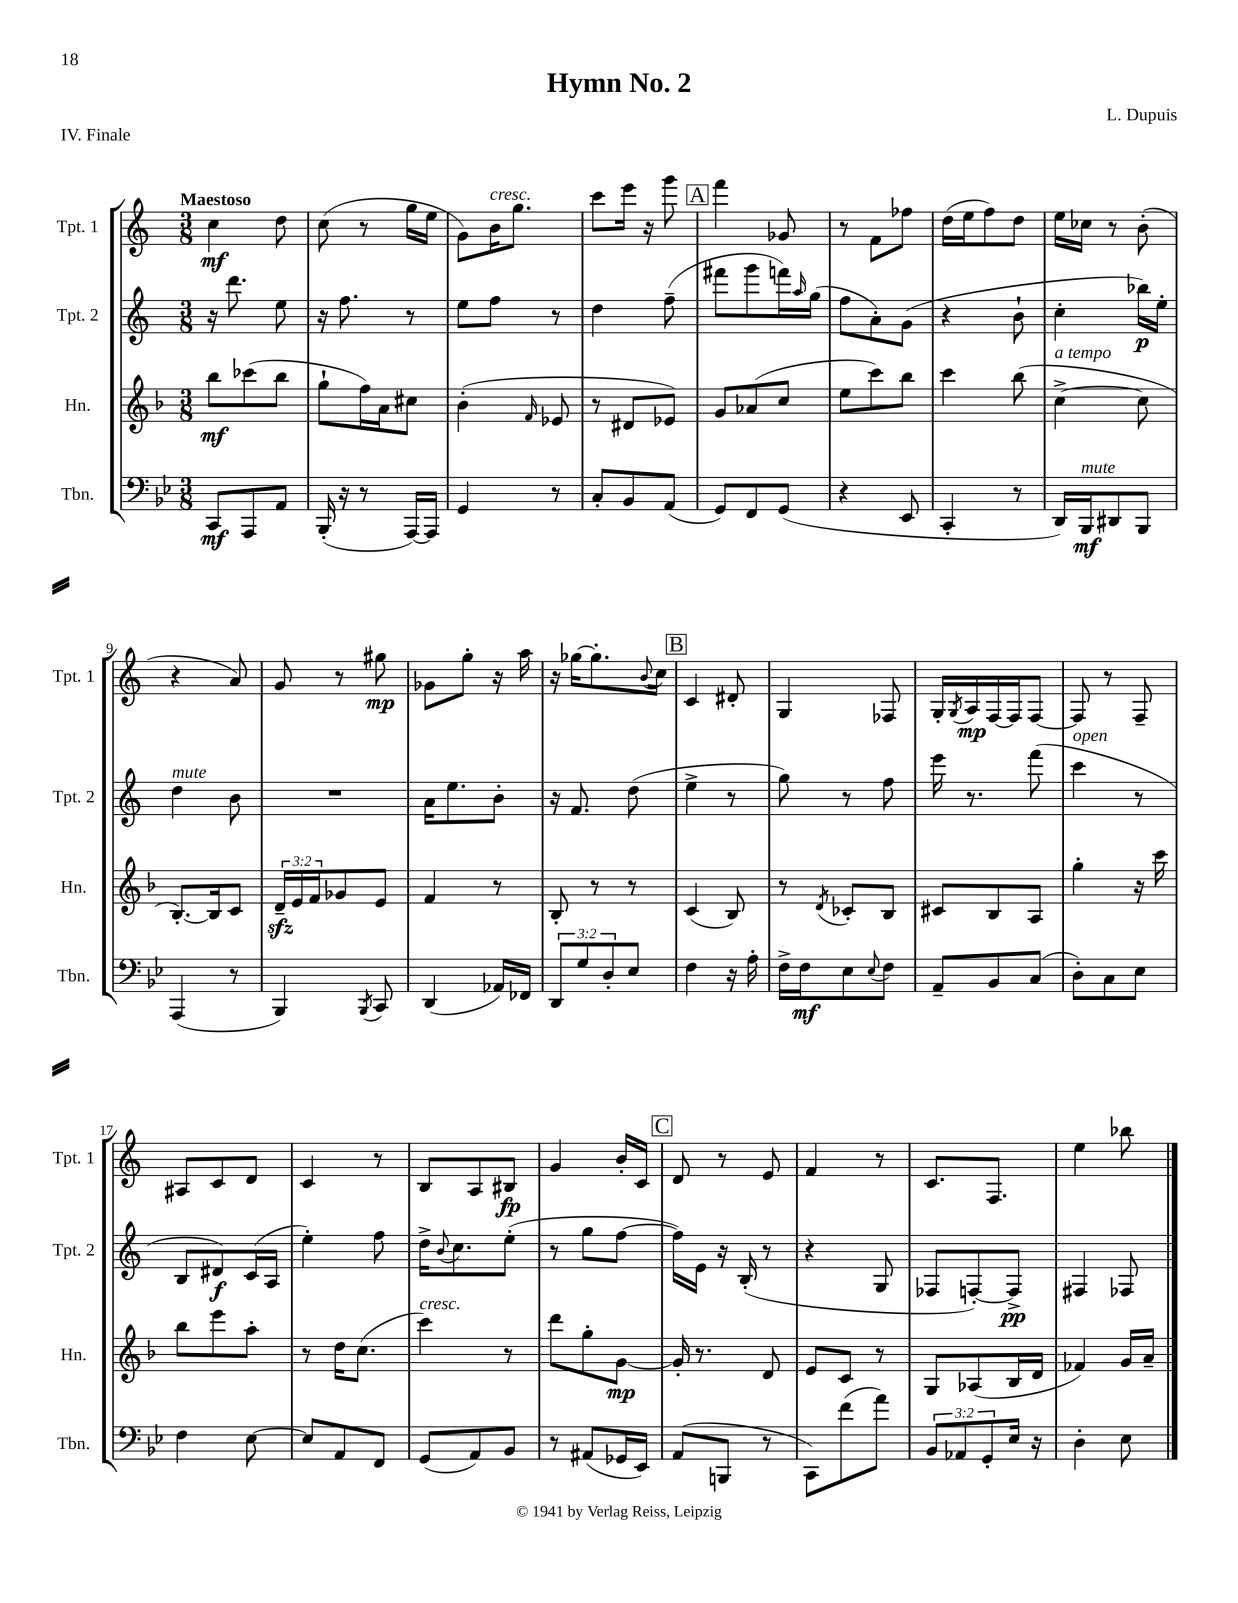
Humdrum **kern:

**kern	**kern	**kern	**kern
*staff4	*staff3	*staff2	*staff1
*clefF4	*clefG2	*clefG2	*clefG2
*k[b-e-]	*k[b-]	*k[]	*k[]
*M3/8	*M3/8	*M3/8	*M3/8
8CC/L	8bb-\L	16r	4cc\
.	.	8.ddd\	.
8AAA/	(8ccc-\	.	.
8AA/J	8bb-\J	8ee\	8dd\
=	=	=	=
(16BBB-'/	8gg`\L	16r	(8cc\
16r	.	8.ff\	.
8r	16ff\L)	.	8r
.	16a\J	.	.
[16AAA/LL)	8cc#\J	8r	16gg\LL
16AAA/]JJ	.	.	16ee\JJ
=	=	=	=
4GG/	(4b-'\	8ee\L	8g\L)
.	.	8ff\J	16b\K
.	.	.	8.gg\J
.	16qqf/	.	.
8r	8e-/	8r	.
=	=	=	=
8C'/L	8r	4dd\	8ccc\L
8BB-/	8d#/L	.	16eee\Jk
.	.	.	16r
(8AA/J	8e-/J)	(8ff~\	8ggg\
=	=	=	=
8GG/L)	8g/L	8fff#\L	4fff\
8FF/	(8a-/	8ggg\	.
(8GG/J	8cc/J	16fff\L)	8g-/
.	.	16qqaa/	.
.	.	(16gg\JJ	.
=	=	=	=
4r	8ee\L	8ff\L	8r
.	8ccc\)	8a'\)	8f\L
8EE-/	8bb-\J	(8g\J	8ff-\J
=	=	=	=
4CC'/	4ccc\	4r	(16dd\LL
.	.	.	16ee\J
.	.	.	8ff\)
8r	(8bb-\	8b`\	8dd\J
=	=	=	=
16DD/LL)	[4cc^\	4cc'\	16ee\LL
16BBB-/J	.	.	16cc-\JJ
8DD#/	.	.	8r
8BBB-/J	8cc\]	16bb-\LL)	(8b'\
.	.	16ee'\JJ	.
=	=	=	=
(4AAA/	[8.B-'/L)	4dd\	4r
.	16B-/]k	.	.
8r	8c/J	8b\	8a/)
=	=	=	=
4BBB-/)	24d~/LL	4.r	8g/
.	24e/	.	.
.	24f/J	.	.
.	8g-/	.	8r
8qBBB-/	.	.	.
8CC/	8e/J	.	8gg#\
=	=	=	=
(4DD/	4f/	16a\LK	8g-\L
.	.	8.ee\	.
.	.	.	8gg'\J
16AA-/LL)	8r	8b'\J	16r
16FF-/JJ	.	.	16aa\
=	=	=	=
12DD/L	8B-'/	16r	16r
.	.	8.f/	[16gg-\LK
12G/	.	.	.
.	8r	.	8.gg-'\]
12D'/	.	.	.
8E-/J	8r	(8dd\	.
.	.	.	8qqb/
.	.	.	16cc\Jk
=	=	=	=
4F\	(4c/	4ee^\	4c/
16r	8B-/)	8r	8d#'/
16A'\	.	.	.
=	=	=	=
16F^\LL	8r	8gg\)	4G/
16F\J	.	.	.
.	8qd/	.	.
8E-\	8c-'/L	8r	.
8qqE-/	.	.	.
8F\J	8B-/J	8ff\	8F-/
=	=	=	=
8AA~/L	8c#/L	16eee\	16G'/LL
.	.	.	8qG/
.	.	8.r	16A/
8BB-/	8B-/	.	[16F/
.	.	.	16F/]J
(8C/J	8A/J	(8fff\	[8F/J
=	=	=	=
8D'\L)	4gg'\	4ccc\	8F/]
8C\	.	.	8r
8E-\J	16r	8r	8F~/
.	16ccc\	.	.
=	=	=	=
4F\	8bb-\L	8B/L	8A#/L
.	8eee\	8d#/)	8c/
[8E-\	8aa'\J	(16c/L	8d/J
.	.	16A/JJ	.
=	=	=	=
8E-/]L	8r	4ee'\)	4c/
8AA/	16dd\LK	.	.
.	(8.cc\J	.	.
8FF/J	.	8ff\	8r
=	=	=	=
(8GG/L	4ccc\)	16dd^\LK	8B/L
.	.	8qqb/	.
.	.	8.cc\	.
8AA/)	.	.	8A/
8BB-/J	8r	(8ee'\J	8B#/J
=	=	=	=
8r	8ddd\L	8r	4g/
(8AA#/L	8gg'\	8gg\L	.
16GG-/L	[8g\J	[8ff\J	16b'/LL
16EE-/JJ)	.	.	16c/JJ
=	=	=	=
(8AA/L	16g'/]	16ff\]LL)	8d/
.	8.r	16e\JJ	.
8BBB/J	.	16r	8r
.	.	(16B'/	.
8r	8d/	8r	8e/
=	=	=	=
8CC\L)	8e/L	4r	4f/
(8f\	8c/J	.	.
8a\J)	8r	8G/	8r
=	=	=	=
12BB-/L	8G/L	8F-/L	8.c/L
12AA-/	.	.	.
.	(8A-/	[8F'/)	.
12GG'/	.	.	.
.	.	.	8.F/J
16E-/Jk	16B-/L	8F^/]J	.
16r	16d/JJ	.	.
=	=	=	=
4D'\	4f-/)	4F#/	4ee\
8E-\	16g/LL	8F-/	8bb-\
.	16a~/JJ	.	.
==	==	==	==
*-	*-	*-	*-
